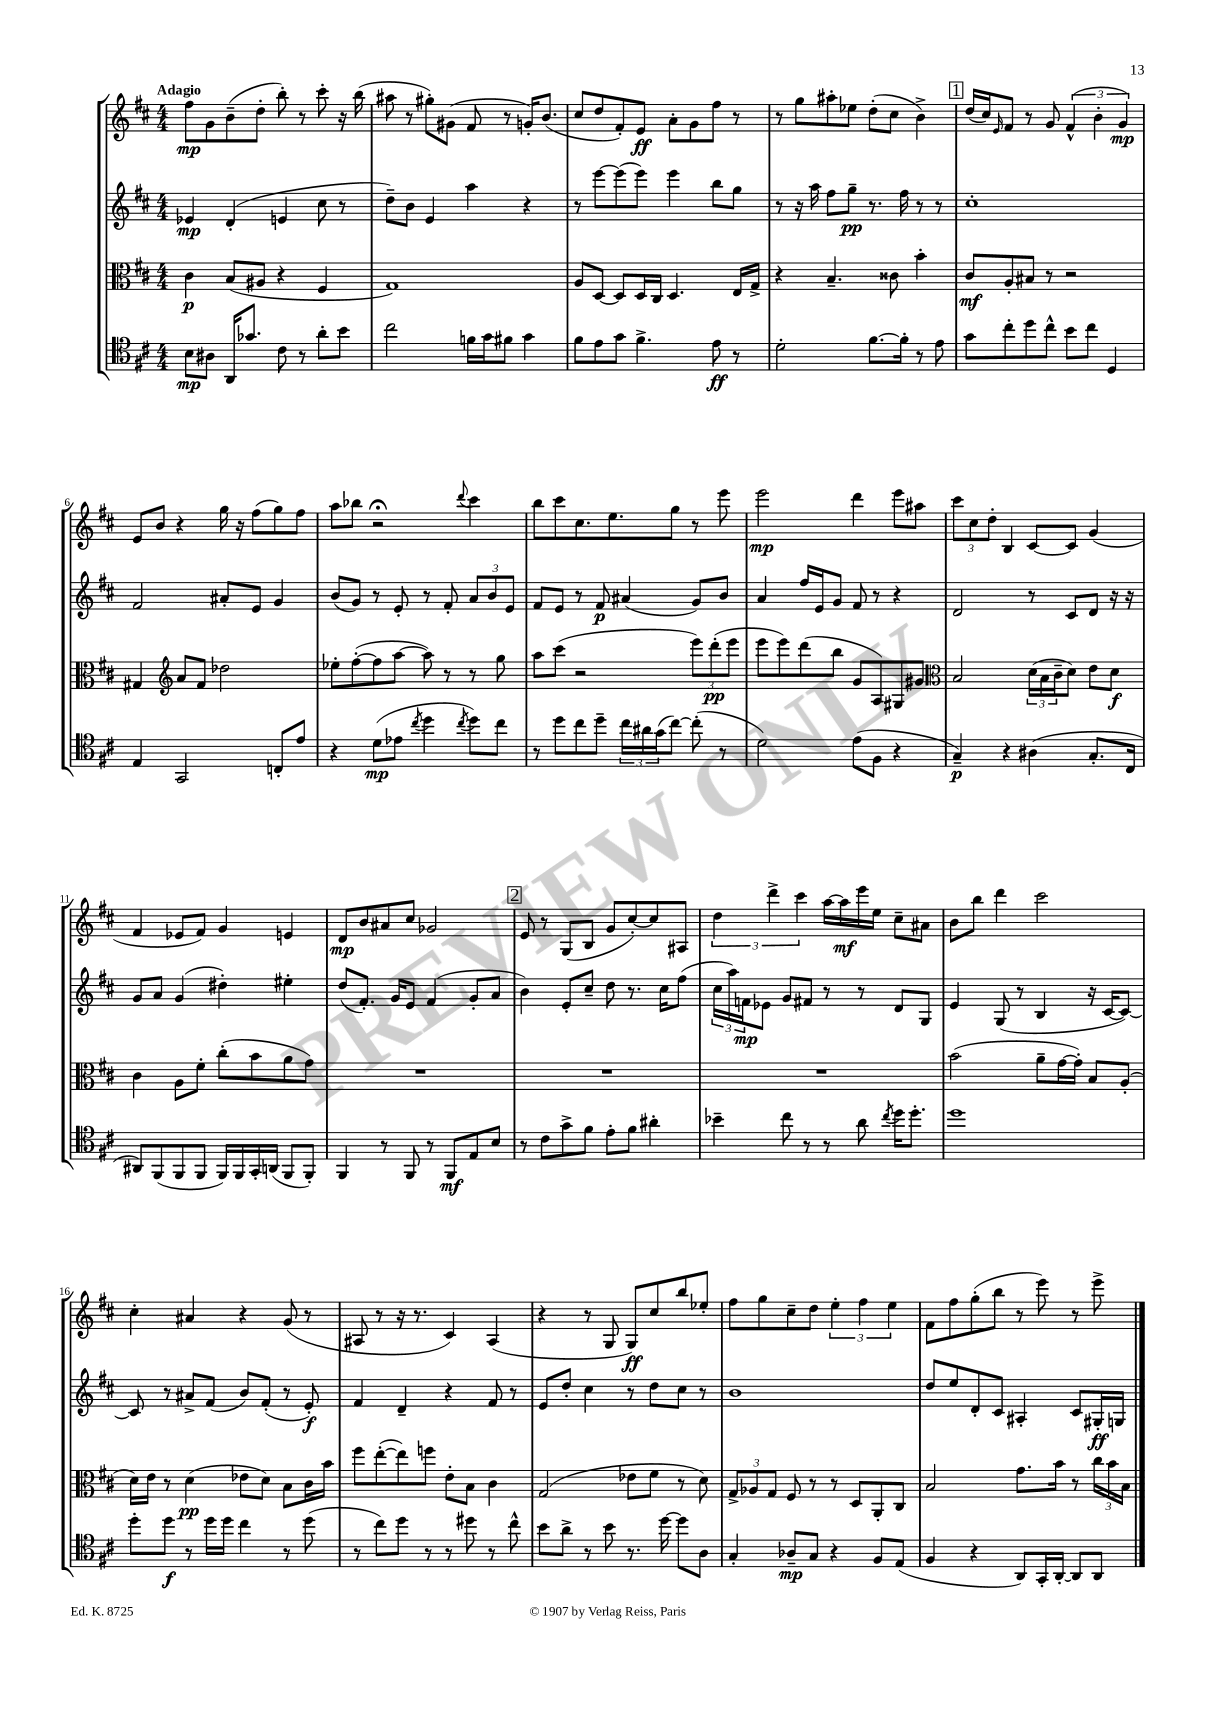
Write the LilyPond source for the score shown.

<<
\new StaffGroup <<
\new Staff = "s0" {
    \clef treble \key d \major \numericTimeSignature \time 4/4 \tempo "Adagio"
    fis''8\mp g'8 b'8--( d''8-. b''8-.) r8 cis'''8-. r16 b''16( |
    ais''8 r8 gis''8-.) gis'8( fis'8 r8 g'16-.) b'8.( |
    cis''8 d''8 fis'8-.) e'8\ff a'8-. g'8 fis''8 r8 |
    r8 g''8 ais''8-. ees''8 d''8-.( cis''8 b'4->) |
    \mark \markup { \box "1" } d''16( cis''16) \grace { e'16 } fis'8 r8 g'8 \tuplet 3/2 { fis'4-^( b'4-. g'4\mp) } |
    e'8 b'8 r4 g''16 r16 fis''8( g''8) fis''8 |
    a''8 bes''8 r2\fermata \appoggiatura { d'''8 } cis'''4 |
    b''8 cis'''8 cis''8. e''8. g''8 r8 e'''8 |
    e'''2\mp d'''4 e'''8 ais''8 |
    \tuplet 3/2 { cis'''8 cis''8 d''8-. } b4 cis'8~ cis'8 g'4( |
    fis'4 ees'8 fis'8) g'4 e'4 |
    d'8\mp b'8 ais'8 cis''8 ges'2 |
    \mark \markup { \box "2" } e'8 r8 g8( b8 g'8 cis''8~-.) cis''8 ais8 |
    \tuplet 3/2 { d''4 d'''4-> cis'''4 } a''16~ a''16\mf e'''16 e''16 cis''8-- ais'8 |
    b'8 b''8 d'''4 cis'''2 |
    cis''4-. ais'4 r4 g'8( r8 |
    ais8 r8 r16 r8. cis'4) ais4( |
    r4 r8 g8 g8\ff) cis''8 b''8 ees''8-. |
    fis''8 g''8 cis''8-- d''8 \tuplet 3/2 { e''4-. fis''4 e''4 } |
    fis'8 fis''8 g''8-.( b''8 r8 e'''8) r8 e'''8-> \bar "|." |
}
\new Staff = "s1" {
    \clef treble \key d \major \numericTimeSignature \time 4/4
    ees'4\mp d'4-.( e'4 cis''8 r8 |
    d''8--) b'8 e'4 a''4 r4 |
    r8 e'''8~ e'''8( e'''8) e'''4 b''8 g''8 |
    r8 r16 a''16 fis''8 g''8--\pp r8. fis''16 r8 r8 |
    \mark \markup { \box "1" } cis''1-. |
    fis'2 ais'8-. e'8 g'4 |
    b'8( g'8) r8 e'8-. r8 fis'8-. \tuplet 3/2 { a'8 b'8 e'8 } |
    fis'8 e'8 r8 fis'8\p ais'4( g'8) b'8 |
    a'4 fis''16 e'16 g'8 fis'8 r8 r4 |
    d'2 r8 cis'8 d'8 r16 r16 |
    g'8 a'8 g'4( dis''4-.) eis''4-. |
    d''8( fis'8.-.) g'16 e'8 fis'4( g'8-. a'8 |
    \mark \markup { \box "2" } b'4) e'8-. cis''8-- d''8 r8. cis''16 fis''8( |
    \tuplet 3/2 { cis''16 a''16) f'16\mp } ees'8 g'8 fis'8 r8 r8 d'8 g8 |
    e'4 g8( r8 b4 r16 cis'16~ cis'8~) |
    cis'8 r8 ais'8-> fis'8( b'8) fis'8-.( r8 e'8-.\f) |
    fis'4 d'4-- r4 fis'8 r8 |
    e'8 d''8-. cis''4 r8 d''8 cis''8 r8 |
    b'1 |
    d''8 e''8 d'8-. cis'8 ais4-. cis'8 gis16-.\ff g16 \bar "|." |
}
\new Staff = "s2" {
    \clef alto \key d \major \numericTimeSignature \time 4/4
    cis'4\p b8( ais8 r4 fis4 |
    g1) |
    a8 d8~ d8 d16 cis16 d4. e16 g16-> |
    r4 b4.-- cisis'8 b'4-. |
    \mark \markup { \box "1" } cis'8\mf a8-. bis8 r8 r2 |
    gis4 \clef treble a'8 fis'8 des''2 |
    ees''8-. fis''8~-.( fis''8 a''8~ a''8) r8 r8 g''8 |
    a''8 cis'''8( r2 \tuplet 3/2 { e'''8) d'''8-.\pp( e'''8 } |
    e'''8 e'''8) d'''8( b''8 g'8 a8) gis8 gis'8 |
    \clef alto b2 \tuplet 3/2 { d'16( b16 cis'16-- } d'8) e'8 d'8\f |
    cis'4 a8 fis'8-. cis''8-.( b'8 a'8 g'8) |
    R1 |
    \mark \markup { \box "2" } R1 |
    R1 |
    b'2( a'8-- g'16~ g'16-.) b8 a8-.( |
    d'16) e'16 r8 d'4\pp( ees'8 d'8) b8 cis'16 b'16 |
    fis''8 e''8~-.( e''8) f''8 e'8-. b8 cis'4 |
    g2( ees'8 fis'8 r8 d'8) |
    \tuplet 3/2 { g8-> aes8 g8 } fis8 r8 r8 d8 a,8-. cis8 |
    b2 g'8. b'16 r8 \tuplet 3/2 { cis''16 b'16 b16 } \bar "|." |
}
\new Staff = "s3" {
    \clef tenor \key d \major \numericTimeSignature \time 4/4
    b8\mp ais8 a,16 ges'8. cis'8 r8 a'8-. b'8 |
    cis''2 f'16 g'16 fis'8 g'4 |
    fis'8 e'8 g'8 fis'4.-> e'8\ff r8 |
    d'2-. fis'8.~ fis'16-. r8 e'8 |
    \mark \markup { \box "1" } g'8 cis''8-. d''8 cis''8-^ b'8 cis''8 d4 |
    e4 g,2 c8-. e'8 |
    r4 d'8\mp( ees'8 \acciaccatura { cis''8 } d''4 \acciaccatura { cis''8 } d''8) cis''8 |
    r8 d''8 cis''8 d''8-- \tuplet 3/2 { cis''16 ais'16 g'16( } cis''8~) cis''8-.( r8 |
    d'2) e'8( fis8 r4 |
    g4--\p) r4 ais4( g8.-. cis16 |
    ais,8) fis,8( fis,8 fis,8 fis,16) fis,16 g,16-. a,16( fis,8 fis,8-.) |
    fis,4 r8 fis,8 r8 fis,8\mf e8 b8 |
    \mark \markup { \box "2" } r8 cis'8 g'8-> fis'8 e'8-. fis'8 ais'4-. |
    bes'4-- cis''8 r8 r8 a'8 \acciaccatura { cis''8 } d''16 d''8.-. |
    d''1 |
    d''8-. d''8\f r8 d''16 d''16 cis''4 r8 d''8( |
    r8 cis''8) d''8 r8 r8 dis''8 r8 cis''8-^ |
    b'8 a'8-> r8 b'8 r8. d''16~ d''8 a8 |
    g4-. aes8--\mp g8 r4 fis8 e8( |
    fis4 r4 a,8) g,16-. a,16~-. a,8 a,8 \bar "|." |
}
>>
>>
